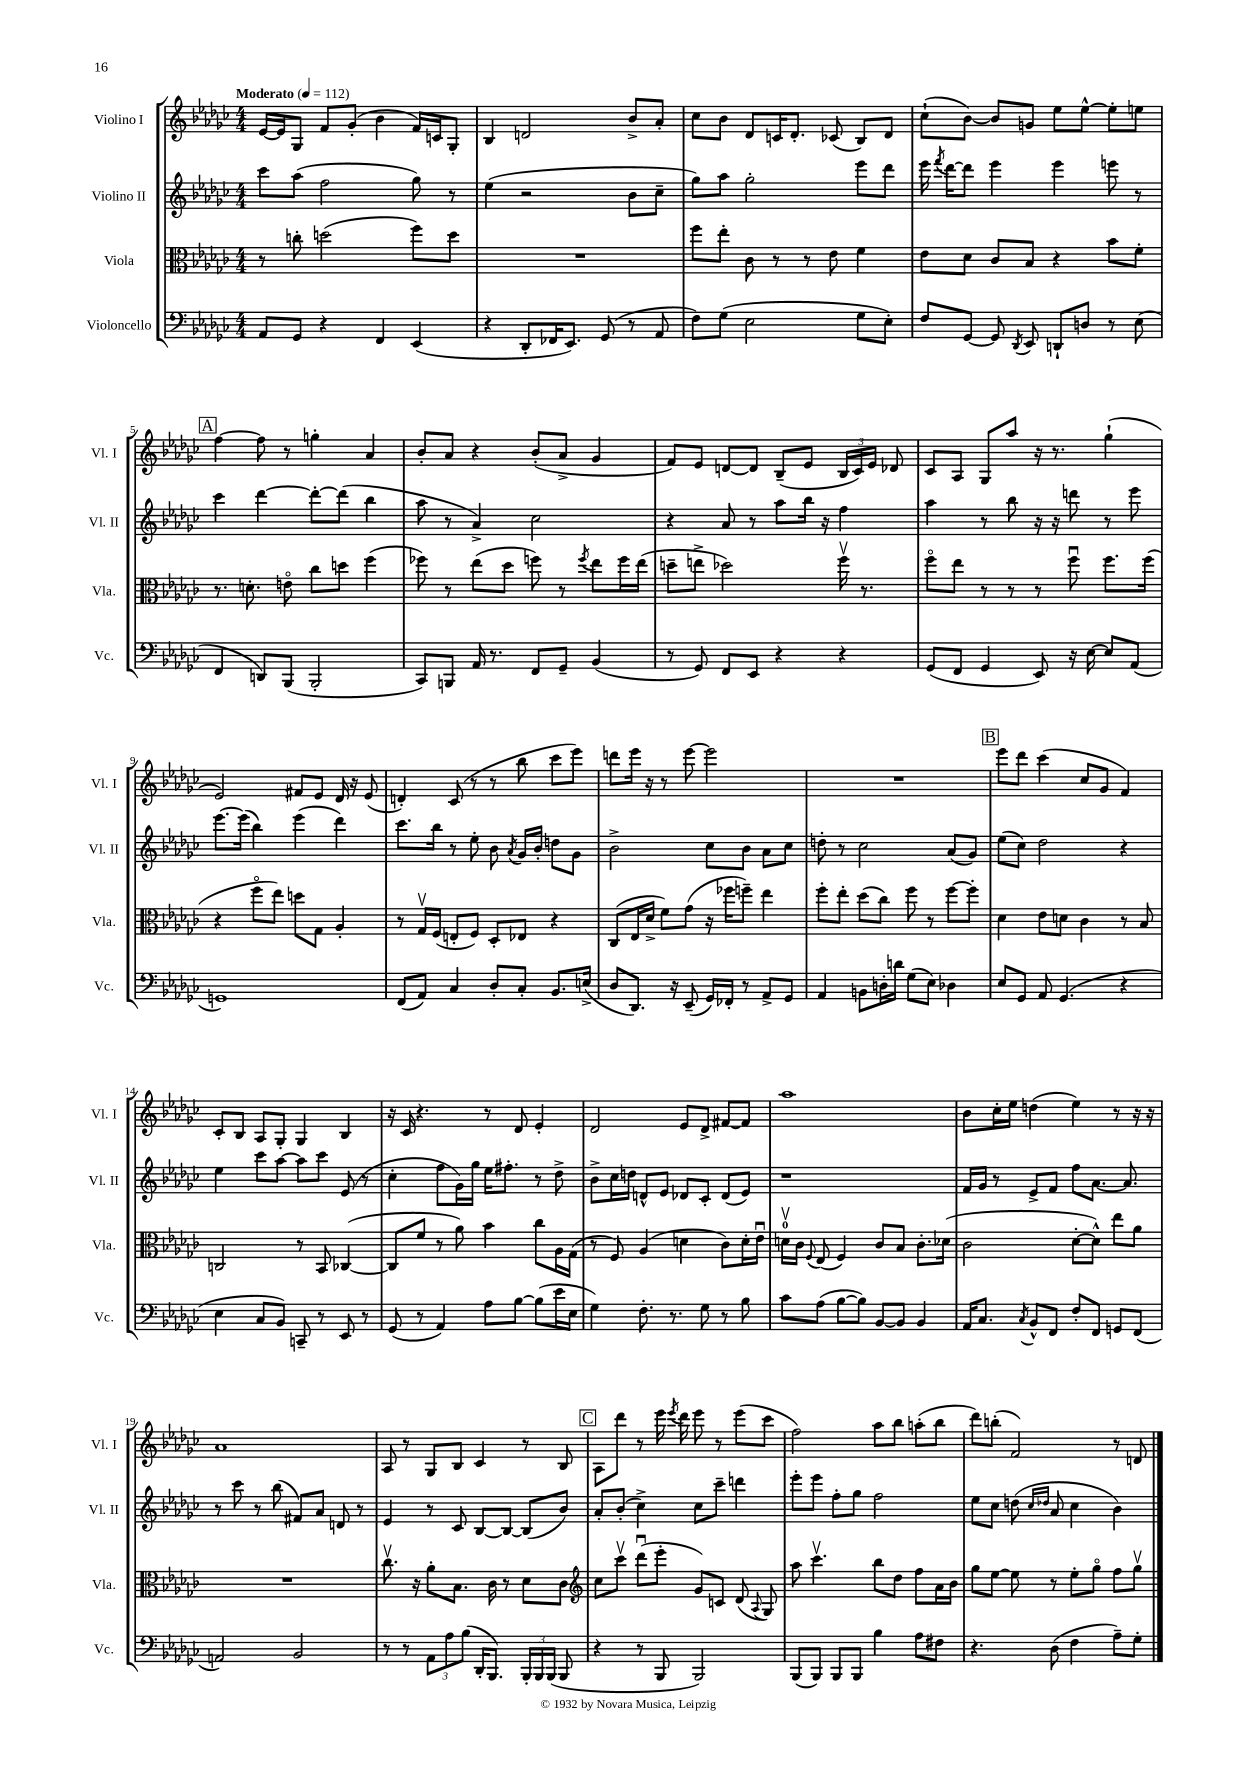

**kern	**kern	**kern	**kern
*part4	*part3	*part2	*part1
*staff4	*staff3	*staff2	*staff1
*I"Violoncello	*I"Viola	*I"Violino II	*I"Violino I
*I'Vc.	*I'Vla.	*I'Vl. II	*I'Vl. I
*clefF4	*clefC3	*clefG2	*clefG2
*k[b-e-a-d-g-c-]	*k[b-e-a-d-g-c-]	*k[b-e-a-d-g-c-]	*k[b-e-a-d-g-c-]
*M4/4	*M4/4	*M4/4	*M4/4
*MM112	*MM112	*MM112	*MM112
=1	=1	=1	=1
!	!	!	!LO:TX:a:B:t=Moderato
8AA-/L	8r	8ccc-\L	[16e-/LL
.	.	.	16e-/J]
8GG-/J	8ccn'\	(8aa-\J	8G-/J
4r	(2ddn\	2ff\	8f/L
.	.	.	(8g-'/J
4FF/	.	.	4b-\
(4EE-/	8ff\L)	8gg-\)	16f/LL)
.	.	.	16cn/J
.	8dd\J	8r	8G-'/J
=2	=2	=2	=2
4r	1r	(4ee-\	4B-/
8DD-'/L	.	2r	2dn/
16FF-X/K	.	.	.
8.EE-/J)	.	.	.
(8GG-/	.	.	.
8r	.	8b-\L	8b-^/L
8AA-/	.	8cc-~\J	8a-'/J
=3	=3	=3	=3
8F\L)	8ff\L	8gg-\L)	8cc-\L
(8G-\J	8ee-'\J	8aa-\J	8b-\J
2E-\	8c-\	2gg-'\	8d-/L
.	8r	.	16cn/K
.	.	.	8.d-'/J
.	8r	.	.
.	8e-\	.	(8c-X/
8G-\L	4f\	8eee-\L	8B-/L)
8E-'\J)	.	8ddd-\J	8d-/J
=4	=4	=4	=4
8F/L	8e-\L	16eee-\	(8cc-`\L
.	.	8qfff/	.
.	.	[16ddd-\KL	.
[8GG-/J	8d-\J	8ddd-\J]	[8b-\J)
8GG-/]	8c-/L	4eee-\	8b-/L]
8qDD-/	.	.	.
8EE-/	8B-/J	.	8gn/J
8DDn`/L	4r	4eee-\	8ee-\L
8Dn/J	.	.	[8ee-^^\J
8r	8b-\L	8eeen\	8ee-'\L]
(8E-\	8f'\J	8r	8een\J
!!LO:LB:g=z
!!LO:REH:place=s1:t=A
=5	=5	=5	=5
4FF/	8.r	4ccc-\	[4ff\
.	8.dn'\	.	.
8DDn/L)	.	[4ddd-\	8ff\]
(8BBB-/J	8en\	.	8r
2BBB-'/	8cc-\L	8ddd-'\L_	4ggn'\
.	8ddn\J	(8ddd-\J]	.
.	(4ff\	4bb-\	4a-/
=6	=6	=6	=6
8CC-/L)	8ff-X\)	8aa-\	8b-'/L
8BBBn/J	8r	8r	8a-/J
16AA-/	(8ee-\L	4a-^/)	4r
8.r	.	.	.
.	8dd-\J	.	.
8FF/L	8ffn\)	2cc-\	(8b-'/L
8GG-~/J	8r	.	8a-^/J
.	8qff/	.	.
(4BB-/	8ee-\L	.	4g-/
.	16ff\L	.	.
.	(16ee-\JJ	.	.
=7	=7	=7	=7
8r	8ddn~\L	4r	8f/L)
8GG-/)	8een^\J	.	8e-/J
8FF/L	2dd-X\)	8a-/	[8dn/L
8EE-/J	.	8r	8d/J]
4r	.	8aa-\L	(8B-~/L
.	.	16bb-\Jk	8e-/J
.	.	16r	.
4r	16ffv\	4ff\	24B-/LL
.	.	.	24c-/)
.	8.r	.	.
.	.	.	24e-/JJ
.	.	.	8d-X/
=8	=8	=8	=8
(8GG-/L	8ff\L	4aa-\	8c-/L
8FF/J	8ee-\J	.	8A-/J
4GG-/	8r	8r	8G-/L
.	8r	8bb-\	8aa-/J
8EE-/)	8r	16r	16r
.	.	16r	8.r
16r	8ffu\	8dddn\	.
[16E-\	.	.	.
8E-/L]	8.ff\L	8r	(4gg-`\
(8AA-/J	.	8eee-\	.
.	(16ff\Jk	.	.
!!LO:LB:g=z
=9	=9	=9	=9
1GGn)	4r	[8.eee-\L	2e-/)
.	.	(16eee-\Jk]	.
.	8ff\L	4bb-\)	.
.	8ee-\J)	.	.
.	8ddn\L	(4eee-\	8f#X/L
.	8G-\J	.	8e-/J
.	4A-'/	4ddd-\)	16d-/
.	.	.	16r
.	.	.	(8e-/
=10	=10	=10	=10
(8FF/L	8r	8.ccc-\L	4dn'/)
8AA-/J)	16G-v/LL	.	.
.	(16F/JJ	16bb-\Jk	.
4C-/	8En'/L	8r	(8c-/
.	8F/J)	8ee-'\	8r
8D-'/L	8D-'/L	8b-\	8r
.	.	8qa-/	.
8C-'/J	8E-X/J	16g-/LL	8bb-\
.	.	16b-'/JJ	.
8.BB-/L	4r	8ddn\L	8ccc-\L
.	.	8g-\J	8eee-\J)
(16En^/Jk	.	.	.
=11	=11	=11	=11
8D-/L	(8C-/L	2b-^\	8dddn\L
8.DD-/J)	16E-/L	.	16eee-\Jk
.	16d-^/JJ	.	16r
.	8f\L)	.	8r
16r	.	.	.
(8EE-~/	(8g-\J	.	[8eee-\
16GG-/LL)	16r	8cc-\L	2eee-\]
16FF-X'/JJ	16ff-X\KL	.	.
8r	8ffn~\J)	8b-\J	.
8AA-^/L	4ee-\	8a-\L	.
8GG-/J	.	8cc-\J	.
=12	=12	=12	=12
4AA-/	8ff'\L	8ddn'\	1r
.	8ee-'\J	8r	.
8BBn\L	(8dd-\L	2cc-\	.
16Dn'\L	8cc-\J)	.	.
16dn\JJ	.	.	.
(8G-\L	8ff\	.	.
8E-\J)	8r	.	.
4D-X\	[8ff\L	(8a-/L	.
.	8ff'\J]	8g-/J)	.
!!LO:REH:place=s1:t=B
=13	=13	=13	=13
8E-/L	4d-\	(8ee-\L	8eee-\L
8GG-/J	.	8cc-\J)	8ddd-\J
8AA-/	8e-\L	2dd-\	(4ccc-\
(4.GG-/	8dn\J	.	.
.	4c-\	.	8cc-/L
.	.	.	8g-/J
4r	8r	4r	4f/)
.	8B-/	.	.
!!LO:LB:g=z
=14	=14	=14	=14
4E-\	2Cn/	4ee-\	8c-'/L
.	.	.	8B-/J
8C-/L	.	8ccc-\L	8A-/L
8BB-/J)	.	[8aa-\J	8G-'/J
8CCn~/	8r	8aa-\L]	4G-/
8r	8BB-/	8ccc-\J	.
8EE-/	([4C-X/	(8e-/	4B-/
8r	.	8r	.
=15	=15	=15	=15
(8GG-/	8C-/L]	4cc-'\	16r
.	.	.	16c-/
8r	8f/J	.	4.r
4AA-/)	8r	8ff\L	.
.	8a-\)	16g-\L)	.
.	.	16gg-\JJ	.
8A-\L	4b-\	16ee-\KL	8r
.	.	8.ff#X'\J	.
[8B-\J	.	.	8d-/
(8B-\L]	8cc-\L	8r	4e-'/
16e-\L	16A-\L	8dd-^\	.
16E-\JJ	(16G-\JJ	.	.
=16	=16	=16	=16
4G-\)	8r	8b-^\L	2d-/
.	8F/)	16cc-\L	.
.	.	16ddn\JJ	.
8.F'\	(4A-/	8dn^^/L	.
.	.	8e-/J	.
8.r	.	.	.
.	4dn\	8d-X/L	8e-/L
8G-\	.	8c-'/J	8d-^/J
8r	8c-\L)	(8d-/L	[8f#X/L
8B-\	16d'\L	8e-/J)	8f#/J]
.	16e-u\JJ	.	.
=17	=17	=17	=17
8c-\L	16dnv\LL	1r	1aa-
.	16c-\JJ	.	.
.	8qqF/	.	.
(8A-\J	(8E-/	.	.
[8B-\L	4F/)	.	.
8B-\J])	.	.	.
[8BB-/L	8c-/L	.	.
8BB-/J]	8B-/J	.	.
4BB-/	8.c-'\L	.	.
.	(16d-X\Jk	.	.
=18	=18	=18	=18
16AA-/KL	2c-\	16f/LL	8b-\L
8.C-/J	.	16g-/JJ	.
.	.	8r	16cc-'\L
.	.	.	16ee-\JJ
8qC-/	.	.	.
8BB-^^/L	.	8e-^/L	(4ddn\
8FF/J	.	8f/J	.
8F'/L	[8d-'\L	8ff\L	4ee-\)
8FF/J	8d-^^\J])	[8.a-\J	.
8GGn/L	8ee-\L	.	8r
.	.	8.a-/]	.
(8FF/J	8a-\J	.	16r
.	.	.	16r
!!LO:LB:g=z
=19	=19	=19	=19
2AAn/)	1r	8r	1a-
.	.	8ccc-\	.
.	.	8r	.
.	.	(8bb-\	.
2BB-/	.	8f#X/L)	.
.	.	8a-/J	.
.	.	8dn/	.
.	.	8r	.
=20	=20	=20	=20
8r	8.cc-v\	4e-/	8A-/
8r	.	.	8r
.	16r	.	.
12AA-\L	8a-'\L	8r	8G-/L
12A-\	.	.	.
.	8.B-\J	8c-/	8B-/J
(12B-\J	.	.	.
16DD-'/KL	.	[8B-/L	4c-/
8.BBB-/J)	16c-\	.	.
.	8r	8B-/J_	.
24BBB-'/LL	8d-\L	(8B-/L]	8r
24BBB-/	.	.	.
(24BBB-/JJ	.	.	.
8BBB-/	8c-\J	8b-/J)	8B-/
!!LO:REH:place=s1:t=C
=21	=21	=21	=21
*	*clefG2	*	*
4r	8cc-\L	8a-'/L	8A-\L
.	8ccc-v\J	(8b-'/J	8ddd-\J
8r	(8ddd-u\L	4cc-^\)	8r
8BBB-/	8eee-'\J	.	16eee-\
.	.	.	8qeee-/
.	.	.	16ddd-\
2BBB-/)	8g-/L)	8cc-\L	8eee-\
.	8cn/J	8ccc-~\J	8r
.	(8d-/	4dddn\	(8eee-\L
.	8qqA-/	.	.
.	8G-/)	.	8ccc-\J
=22	=22	=22	=22
(8BBB-/L	8aa-\	8eee-'\L	2ff\)
8BBB-/J)	4.ccc-v\	8eee-\J	.
8BBB-/L	.	8ff'\L	.
8BBB-/J	.	8gg-\J	.
4B-\	8bb-\L	2ff\	8aa-\L
.	8dd-\J	.	8bb-\J
8A-\L	8ff\L	.	(8aan'\L
8F#X\J	16a-\L	.	8bb-\J
.	16b-\JJ	.	.
=23	=23	=23	=23
4.r	8gg-\L	8ee-\L	8ddd-\L)
.	[8ee-\J	8cc-\J	(8bbn'\J
.	8ee-\]	(8ddn\	2f/)
.	.	16qqcc-/LL	.
.	.	16qqdd-X/JJ	.
(8D-\	8r	8a-/	.
4F\	8ee-'\L	4cc-\	.
.	8gg-\J	.	.
8A-~\L)	8ff\L	4b-\)	8r
8G-'\J	8gg-v\J	.	8dn/
==	==	==	==
*-	*-	*-	*-
